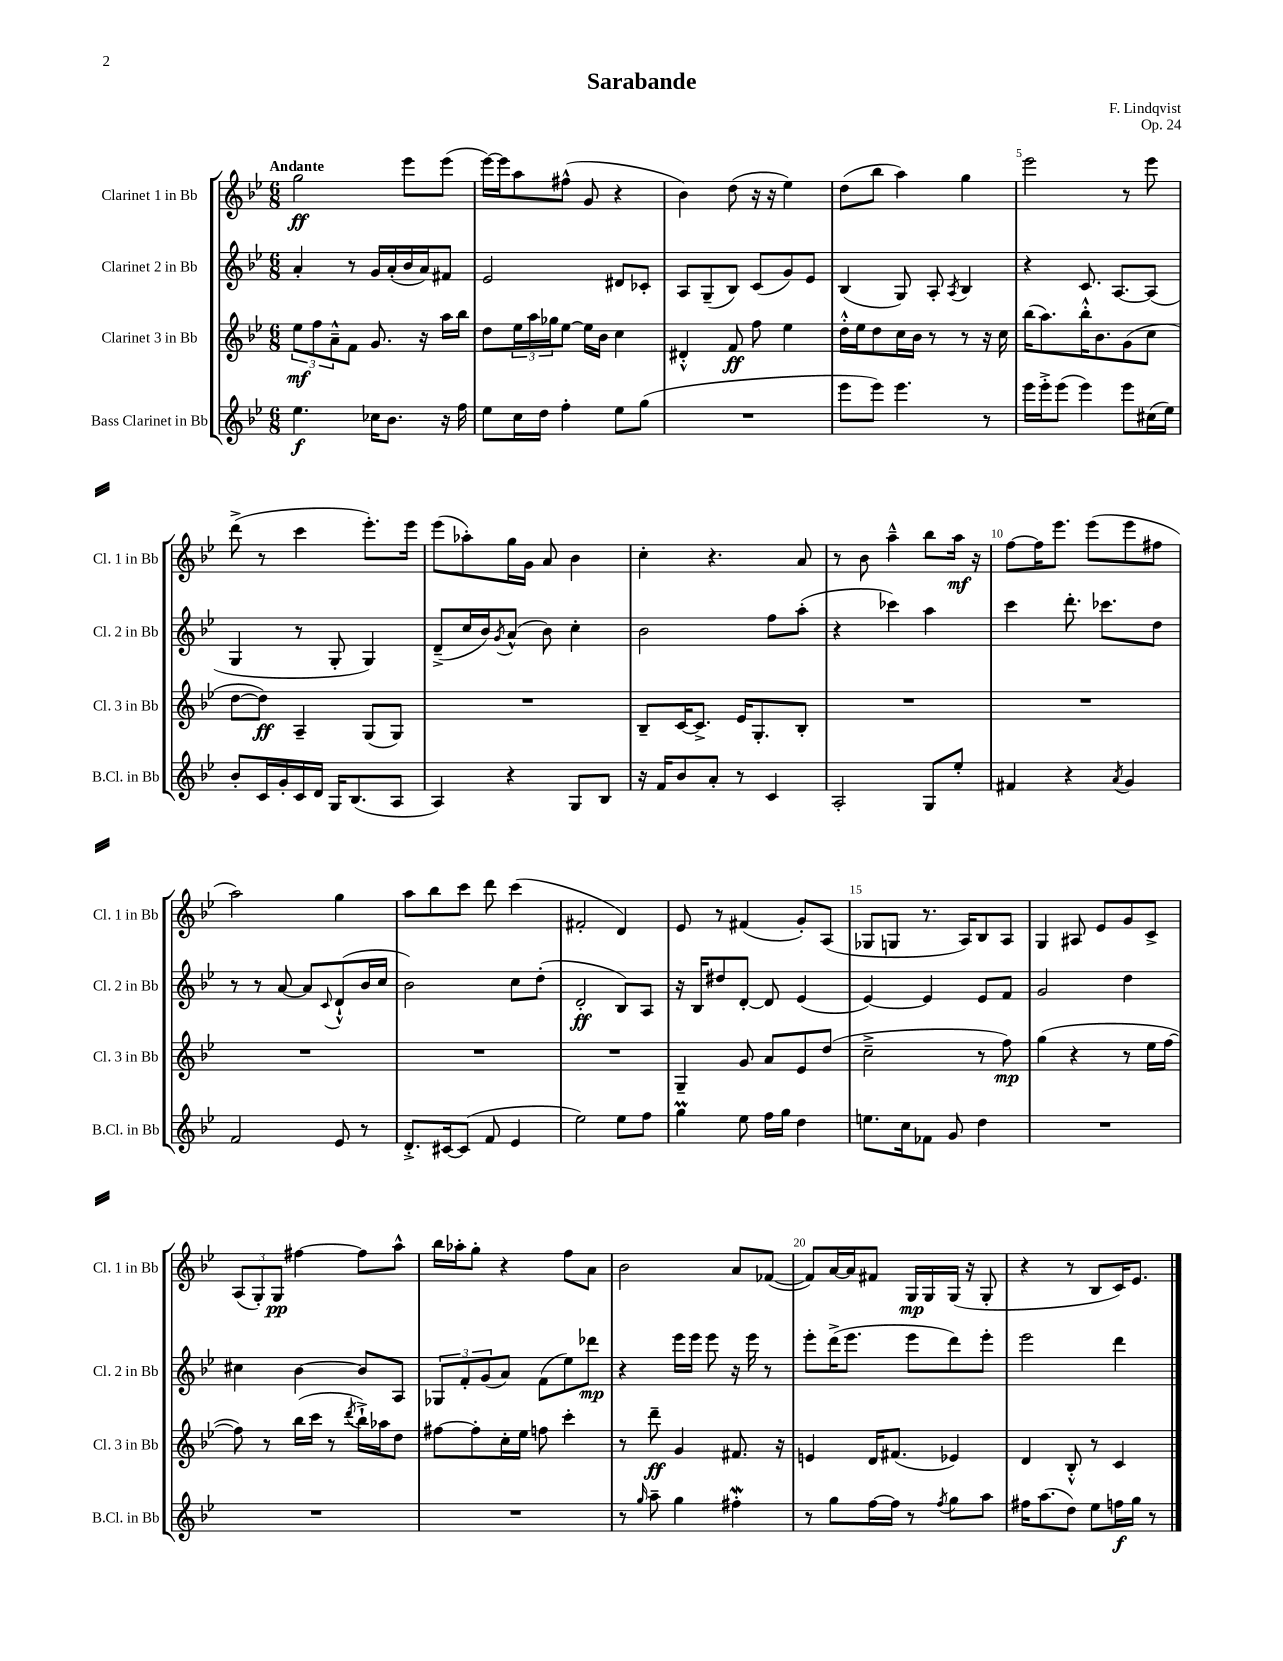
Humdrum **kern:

**kern	**dynam	**kern	**dynam	**kern	**dynam	**kern	**dynam
*part4	*part4	*part3	*part3	*part2	*part2	*part1	*part1
*staff4	*staff4	*staff3	*staff3	*staff2	*staff2	*staff1	*staff1
*I"Bass Clarinet in Bb	*	*I"Clarinet 3 in Bb	*	*I"Clarinet 2 in Bb	*	*I"Clarinet 1 in Bb	*
*I'B.Cl. in Bb	*	*I'Cl. 3 in Bb	*	*I'Cl. 2 in Bb	*	*I'Cl. 1 in Bb	*
*clefG2	*	*clefG2	*	*clefG2	*	*clefG2	*
*k[b-e-]	*	*k[b-e-]	*	*k[b-e-]	*	*k[b-e-]	*
*M6/8	*	*M6/8	*	*M6/8	*	*M6/8	*
=1	=1	=1	=1	=1	=1	=1	=1
!	!	!	!	!	!	!LO:TX:a:B:t=Andante	!
4.ee-\	f	12ee-\L	mf	4a'/	.	2gg\	ff
.	.	12ff\	.	.	.	.	.
.	.	12a~^^\	.	.	.	.	.
.	.	8f\J	.	8r	.	.	.
16cc-X\KL	.	8.g/	.	16g/LL	.	.	.
8.b-\J	.	.	.	(16a'/	.	.	.
.	.	.	.	16b-/	.	8eee-\L	.
.	.	16r	.	16a/J)	.	.	.
16r	.	16aa\LL	.	8f#X/J	.	(8eee-\J	.
16ff\	.	16bb-\JJ	.	.	.	.	.
=2	=2	=2	=2	=2	=2	=2	=2
8ee-\L	.	8dd\L	.	2e-/	.	[16eee-\LL)	.
.	.	.	.	.	.	16eee-\J]	.
16cc\L	.	24ee-\L	.	.	.	8aa\	.
.	.	24aa\	.	.	.	.	.
16dd\JJ	.	.	.	.	.	.	.
.	.	24gg-X\J	.	.	.	.	.
4ff'\	.	[8ee-\J	.	.	.	(8ff#X^^\J	.
.	.	16ee-\LL]	.	.	.	8g/	.
.	.	16b-\JJ	.	.	.	.	.
8ee-\L	.	4cc\	.	8d#X/L	.	4r	.
(8gg\J	.	.	.	8c-X'/J	.	.	.
=3	=3	=3	=3	=3	=3	=3	=3
2.r	.	4d#X'^^/	.	8A/L	.	4b-\)	.
.	.	.	.	(8G~/	.	.	.
.	.	8f/	ff	8B-/J)	.	(8dd\	.
.	.	8ff\	.	(8c/L	.	16r	.
.	.	.	.	.	.	16r	.
.	.	4ee-\	.	8g/)	.	4ee-\)	.
.	.	.	.	8e-/J	.	.	.
=4	=4	=4	=4	=4	=4	=4	=4
8eee-\L	.	16dd'^^\LL	.	(4B-/	.	(8dd\L	.
.	.	16ee-\J	.	.	.	.	.
8eee-\J)	.	8dd\	.	.	.	8bb-\J	.
4.eee-\	.	16cc\L	.	8G/)	.	4aa\)	.
.	.	16b-\JJ	.	.	.	.	.
.	.	8r	.	8A'/	.	.	.
.	.	.	.	8qA/	.	.	.
.	.	8r	.	4B-/	.	4gg\	.
8r	.	16r	.	.	.	.	.
.	.	16cc\	.	.	.	.	.
=5	=5	=5	=5	=5	=5	=5	=5
16eee-\LL	.	(16bb-\KL	.	4r	.	2eee-\	.
16eee-'^\J	.	8.aa\)	.	.	.	.	.
(8eee-\J	.	.	.	.	.	.	.
4eee-\)	.	16bb-'^^\K	.	8.c/	.	.	.
.	.	8.b-\	.	.	.	.	.
.	.	.	.	[8.A/L	.	.	.
8eee-\L	.	(8g\	.	.	.	8r	.
(16cc#X\L	.	8cc\J	.	(8A/J]	.	8eee-\	.
16ee-\JJ)	.	.	.	.	.	.	.
!!LO:LB:g=z
=6	=6	=6	=6	=6	=6	=6	=6
8b-'/L	.	[8dd\L	.	4G/	.	(8ddd^\	.
16c/L	.	8dd\J])	ff	.	.	8r	.
16g'/	.	.	.	.	.	.	.
16c/	.	4A~/	.	8r	.	4ccc\	.
16d/JJ	.	.	.	.	.	.	.
16G/KL	.	.	.	8G'/	.	.	.
(8.B-/	.	.	.	.	.	.	.
.	.	(8G/L	.	4G/)	.	8.eee-'\L)	.
8A/J	.	8G/J)	.	.	.	.	.
.	.	.	.	.	.	16eee-\Jk	.
=7	=7	=7	=7	=7	=7	=7	=7
4A/)	.	2.r	.	(8d~^/L	.	(8eee-\L	.
.	.	.	.	16cc/L	.	8aa-X'\)	.
.	.	.	.	16b-/J)	.	.	.
.	.	.	.	8qg/	.	.	.
4r	.	.	.	(8a^^/J	.	16gg\L	.
.	.	.	.	.	.	16g\JJ	.
.	.	.	.	8b-\)	.	8a/	.
8G/L	.	.	.	4cc'\	.	4b-\	.
8B-/J	.	.	.	.	.	.	.
=8	=8	=8	=8	=8	=8	=8	=8
16r	.	8B-~/L	.	2b-\	.	4cc'\	.
16f/KL	.	.	.	.	.	.	.
8b-/	.	[16c/K	.	.	.	.	.
.	.	8.c^/J]	.	.	.	.	.
8a'/J	.	.	.	.	.	4.r	.
8r	.	16e-/KL	.	.	.	.	.
.	.	8.G'/	.	.	.	.	.
4c/	.	.	.	8ff\L	.	.	.
.	.	8B-'/J	.	(8aa'\J	.	8a/	.
=9	=9	=9	=9	=9	=9	=9	=9
2A'/	.	2.r	.	4r	.	8r	.
.	.	.	.	.	.	8b-\	.
.	.	.	.	4ccc-X\)	.	4aa~^^\	.
8G/L	.	.	.	4aa\	.	8bb-\L	.
8ee-'/J	.	.	.	.	.	16aa\Jk	mf
.	.	.	.	.	.	16r	.
=10	=10	=10	=10	=10	=10	=10	=10
4f#X/	.	2.r	.	4ccc\	.	[8ff\L	.
.	.	.	.	.	.	16ff\K]	.
.	.	.	.	.	.	8.eee-\J	.
4r	.	.	.	8.ddd'\	.	.	.
.	.	.	.	.	.	(8eee-\L	.
.	.	.	.	8.ccc-X\L	.	.	.
8qa/	.	.	.	.	.	.	.
4g/	.	.	.	.	.	8eee-\	.
.	.	.	.	8dd\J	.	8ff#X\J	.
!!LO:LB:g=z
=11	=11	=11	=11	=11	=11	=11	=11
2f/	.	2.r	.	8r	.	2aa\)	.
.	.	.	.	8r	.	.	.
.	.	.	.	[8a/	.	.	.
.	.	.	.	8a/L]	.	.	.
.	.	.	.	8qqc/	.	.	.
8e-/	.	.	.	(8d`^^/	.	4gg\	.
8r	.	.	.	16b-/L	.	.	.
.	.	.	.	16cc/JJ	.	.	.
=12	=12	=12	=12	=12	=12	=12	=12
8.d'^/L	.	2.r	.	2b-\)	.	8aa\L	.
.	.	.	.	.	.	8bb-\	.
[16c#X/k	.	.	.	.	.	.	.
(8c#/J]	.	.	.	.	.	8ccc\J	.
8f/	.	.	.	.	.	8ddd\	.
4e-/	.	.	.	8cc\L	.	(4ccc\	.
.	.	.	.	(8dd'\J	.	.	.
=13	=13	=13	=13	=13	=13	=13	=13
2ee-\)	.	2.r	.	2d'/	ff	2f#X'/	.
8ee-\L	.	.	.	8B-/L)	.	4d/)	.
8ff\J	.	.	.	8A/J	.	.	.
=14	=14	=14	=14	=14	=14	=14	=14
4ggM\	.	4G~/	.	16r	.	8e-/	.
.	.	.	.	16B-/KL	.	.	.
.	.	.	.	8dd#X/	.	8r	.
8ee-\	.	8g/	.	[8d'/J	.	(4f#X/	.
16ff\LL	.	8a/L	.	8d/]	.	.	.
16gg\JJ	.	.	.	.	.	.	.
4dd\	.	8e-/	.	(4e-/	.	8g'/L)	.
.	.	(8dd/J	.	.	.	(8A/J	.
=15	=15	=15	=15	=15	=15	=15	=15
8.een\L	.	2cc~^\	.	[4e-/)	.	8G-X/L	.
.	.	.	.	.	.	8Gn/J	.
16cc\k	.	.	.	.	.	.	.
8f-X\J	.	.	.	4e-/]	.	8.r	.
8g/	.	.	.	.	.	.	.
.	.	.	.	.	.	16A/KL)	.
4dd\	.	8r	.	8e-/L	.	8B-/	.
.	.	8ff\)	mp	8f/J	.	8A/J	.
=16	=16	=16	=16	=16	=16	=16	=16
2.r	.	(4gg\	.	2g/	.	4G/	.
.	.	4r	.	.	.	8A#X/	.
.	.	.	.	.	.	8e-/L	.
.	.	8r	.	4dd\	.	8g/	.
.	.	16ee-\LL	.	.	.	8c^/J	.
.	.	[16ff\JJ	.	.	.	.	.
!!LO:LB:g=z
=17	=17	=17	=17	=17	=17	=17	=17
2.r	.	8ff\])	.	4cc#X\	.	(12A/L	.
.	.	.	.	.	.	12G'/)	.
.	.	8r	.	.	.	.	.
.	.	.	.	.	.	12G/J	pp
.	.	(16bb-\LL	.	[4b-\	.	[4ff#X\	.
.	.	16ccc\JJ	.	.	.	.	.
.	.	8r	.	.	.	.	.
.	.	8qddd/	.	.	.	.	.
.	.	16bb-`^\LL)	.	8b-/L]	.	8ff#\L]	.
.	.	16aa-X\J	.	.	.	.	.
.	.	8dd\J	.	8A/J	.	8aa^^\J	.
=18	=18	=18	=18	=18	=18	=18	=18
2.r	.	[8ff#X\L	.	12G-X/L	.	16bb-\LL	.
.	.	.	.	.	.	16aa-X'\J	.
.	.	.	.	12f'/	.	.	.
.	.	8ff#'\]	.	.	.	8gg'\J	.
.	.	.	.	(12g/	.	.	.
.	.	16cc'\L	.	8a/J)	.	4r	.
.	.	16ee-\JJ	.	.	.	.	.
.	.	8ffn\	.	(8f\L	.	.	.
.	.	4ccc'\	.	8ee-\)	.	8ff\L	.
.	.	.	.	8ddd-X\J	mp	8a\J	.
=19	=19	=19	=19	=19	=19	=19	=19
8r	.	8r	.	4r	.	2b-\	.
16qqgg/	.	.	.	.	.	.	.
8aa~\	.	8ddd~\	ff	.	.	.	.
4gg\	.	4g/	.	16eee-\LL	.	.	.
.	.	.	.	16eee-\JJ	.	.	.
.	.	.	.	8eee-\	.	.	.
4ff#XW'\	.	8.f#X/	.	16r	.	8a/L	.
.	.	.	.	16eee-\	.	.	.
.	.	.	.	8r	.	([8f-X/J	.
.	.	16r	.	.	.	.	.
=20	=20	=20	=20	=20	=20	=20	=20
8r	.	4en/	.	8eee-'\L	.	8f-/L])	.
8gg\L	.	.	.	(16ddd^\K	.	[16a/L	.
.	.	.	.	8.eee-\J	.	16a/J]	.
[16ff\L	.	16d/KL	.	.	.	8f#X/J	.
16ff\JJ]	.	(8.f#X/J	.	.	.	.	.
8r	.	.	.	8eee-\L	.	16G/LL	mp
.	.	.	.	.	.	16G/	.
8qff/	.	.	.	.	.	.	.
8gg\L	.	4e-X/)	.	8ddd\)	.	(16G/JJ	.
.	.	.	.	.	.	16r	.
8aa\J	.	.	.	8eee-'\J	.	8G'/	.
=21	=21	=21	=21	=21	=21	=21	=21
16ff#X\KL	.	4d/	.	2eee-\	.	4r	.
(8.aa\	.	.	.	.	.	.	.
8dd\J)	.	8B-'^^/	.	.	.	8r	.
8ee-\L	.	8r	.	.	.	8B-/L	.
16ffn\L	f	4c/	.	4ddd\	.	16c/K)	.
16gg\JJ	.	.	.	.	.	8.e-/J	.
8r	.	.	.	.	.	.	.
==	==	==	==	==	==	==	==
*-	*-	*-	*-	*-	*-	*-	*-
